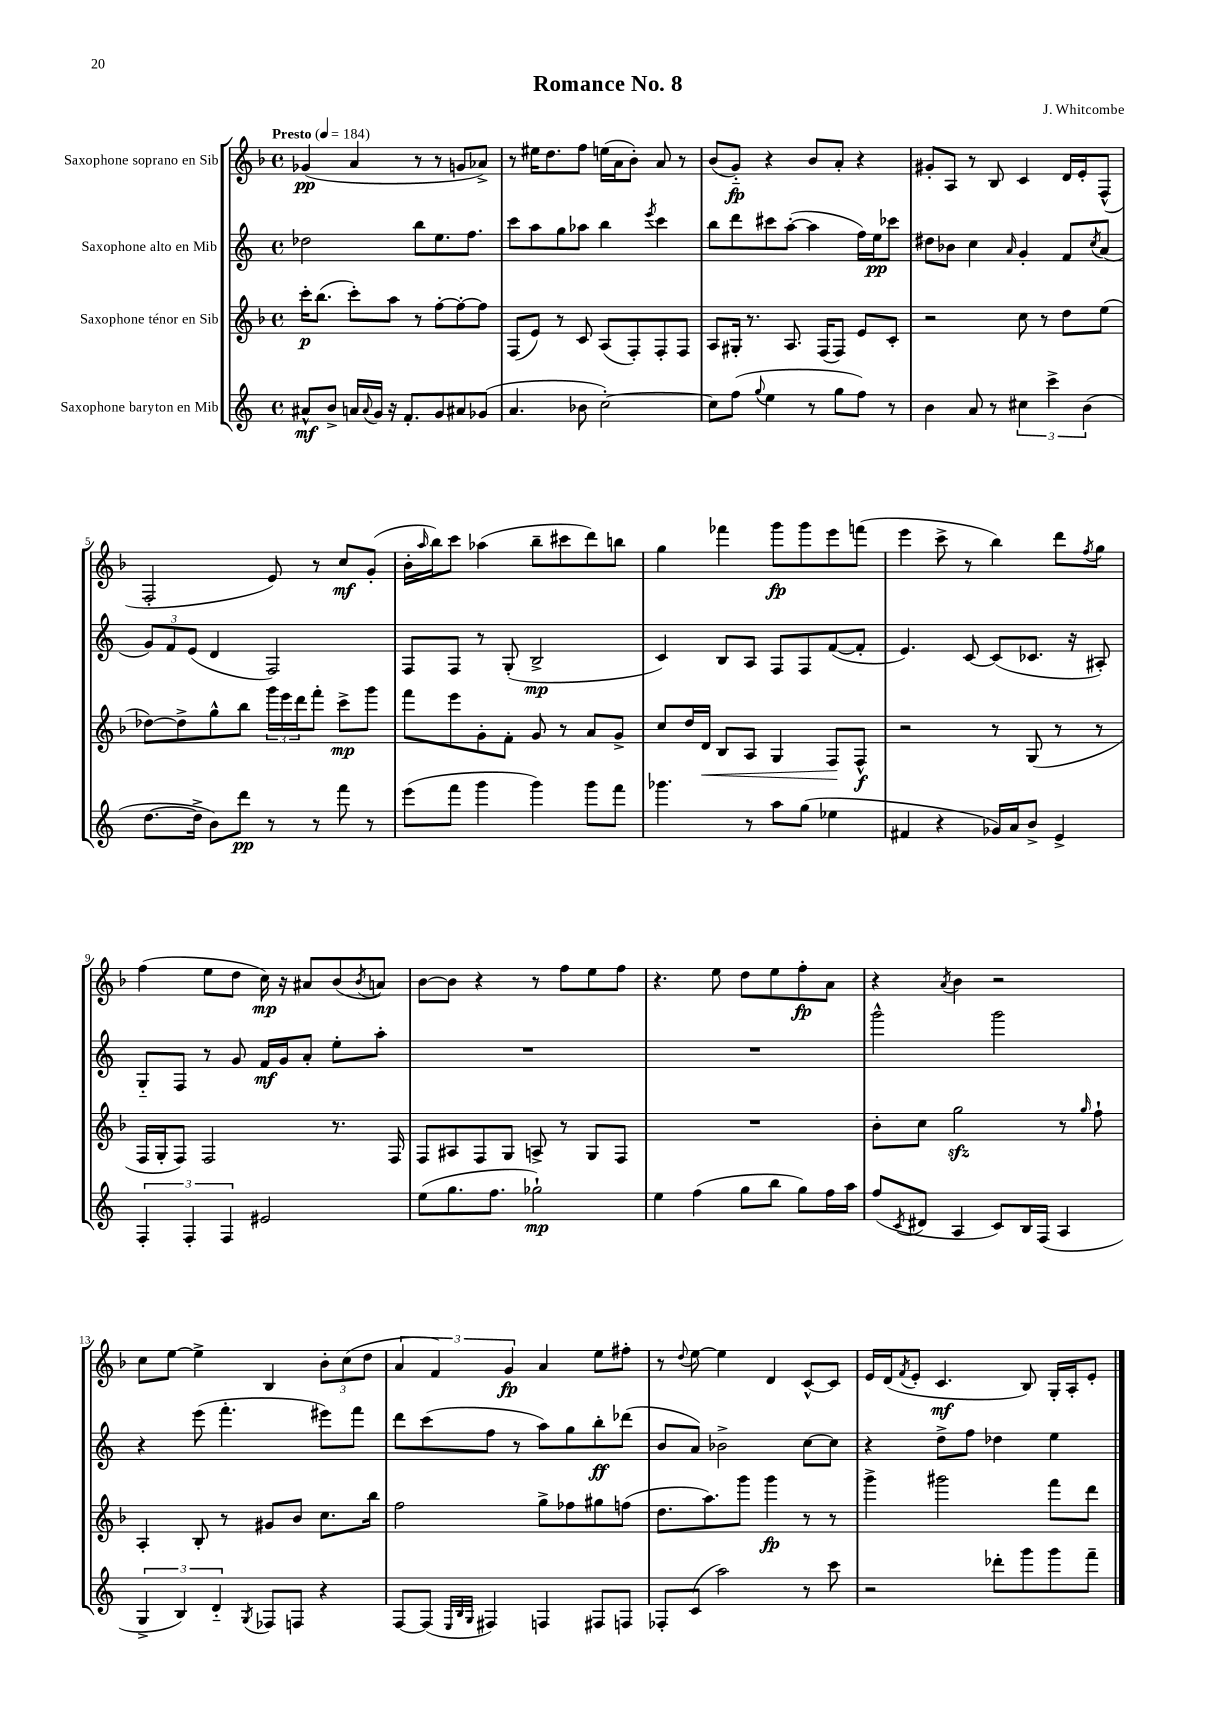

**kern	**kern	**kern	**kern
*staff4	*staff3	*staff2	*staff1
*clefG2	*clefG2	*clefG2	*clefG2
*k[]	*k[b-]	*k[]	*k[b-]
*M4/4	*M4/4	*M4/4	*M4/4
*met(c)	*met(c)	*met(c)	*met(c)
*MM184	*MM184	*MM184	*MM184
8a#^^	16ccc'	2dd-	(4g-
.	(8.bb-	.	.
8b^	.	.	.
16a	8ccc')	.	4a
8qqa	.	.	.
16g	.	.	.
16r	8aa	.	.
8.f'	.	.	.
.	8r	8bb	8r
8g	[8ff'	8.ee	8r
8a#	8ff'_	.	8g
.	.	8.ff	.
(8g-	8ff]	.	8a-^)
=	=	=	=
4.a	(8F	8ccc	8r
.	8e)	8aa	16ee#
.	.	.	8.dd
.	8r	8gg	.
8b-	8c	8aa-	8ff
[2cc')	(8A	4bb	(16ee
.	.	.	16a
.	8F')	.	8b-')
.	.	8qeee	.
.	8F'	4ccc	8a
.	8F	.	8r
=	=	=	=
8cc]	8A	8bb	(8b-
(8ff	16G#'	8ddd	8g'~)
.	8.r	.	.
8qqgg	.	.	.
4ee	.	8ccc#	4r
.	8.A	([8aa'	.
8r	.	4aa]	8b-
.	(16F	.	.
8gg	8F)	.	8a'
8ff)	8e	16ff)	4r
.	.	16ee	.
8r	8c'	8ccc-	.
=	=	=	=
4b	2r	8dd#	8g#'
.	.	8b-	8A
8a	.	4cc	8r
8r	.	.	8B-
.	.	16qqa	.
6cc#	8cc	4g'	4c
.	8r	.	.
6ccc^	.	.	.
.	8dd	8f	16d
.	.	.	16e'
(6b	.	.	.
.	.	8qcc	.
.	(8ee	(8a	(8F^^
=	=	=	=
[8.dd	[8dd-)	12g)	2F'
.	.	12f	.
.	8dd-^]	.	.
.	.	(12e	.
16dd^]	.	.	.
8b)	8gg^^	4d	.
8ddd	8bb-	.	.
8r	24ggg	2F)	8e)
.	24eee	.	.
.	24ddd	.	.
8r	8fff'	.	8r
8fff	8ccc^	.	8cc
8r	8ggg	.	(8g'
=	=	=	=
(8eee	8fff	8F	16b-'
.	.	.	16qqaa
.	.	.	16bb-)
8fff	8eee	8F	8ccc
4ggg	8g'	8r	(4aa-
.	8f'	(8G'	.
4ggg)	8g	2B^	8bb-~
.	8r	.	8ccc#
8ggg	8a	.	8ddd)
8fff	8g^	.	8bb
=	=	=	=
4.ggg-	8cc	4c)	4gg
.	16dd	.	.
.	16d	.	.
.	8B-	8B	4fff-
8r	8A	8A	.
8aa	4G	8F	8ggg
(8gg	.	8F	8ggg
4ee-	8F	([8f	8eee
.	8F^^	8f']	(8fff
=	=	=	=
4f#	2r	4.e)	4eee
4r	.	.	8ccc^
.	.	[8c	8r
16g-)	8r	(8c]	4bb-)
16a	.	.	.
8b^	(8G	8.c-	.
4e^	8r	.	8ddd
.	.	16r	.
.	.	.	8qff
.	8r	8A#')	8gg
=	=	=	=
6F'	16F	8G'~	(4ff
.	16G'	.	.
.	8F)	8F	.
6F'	.	.	.
.	2F	8r	8ee
6F	.	.	.
.	.	8g	8dd
2e#	.	16f	16cc)
.	.	16g	16r
.	.	8a'	8a#
.	8.r	8ee'	(8b-
.	.	.	8qb-
.	.	8aa'	8a)
.	16F	.	.
=	=	=	=
(8ee	8F	1r	[8b-
8.gg	8A#	.	8b-]
.	8F	.	4r
8.ff	.	.	.
.	8G	.	.
2gg-`)	8A^	.	8r
.	8r	.	8ff
.	8G	.	8ee
.	8F	.	8ff
=	=	=	=
4ee	1r	1r	4.r
(4ff	.	.	.
.	.	.	8ee
8gg	.	.	8dd
8bb	.	.	8ee
8gg)	.	.	8ff'
16ff	.	.	8a
16aa	.	.	.
=	=	=	=
(8ff	8b-'	2ggg^^	4r
8qc	.	.	.
8d#	8cc	.	.
.	.	.	8qa
4A	2gg	.	4b-
8c)	.	2ggg	2r
16B	.	.	.
(16F	.	.	.
4A	8r	.	.
.	16qqgg	.	.
.	8ff`	.	.
=	=	=	=
6G^	4A'	4r	8cc
.	.	.	[8ee
6B)	.	.	.
.	8B-'	(8eee	4ee^]
6d'~	.	.	.
.	8r	4.fff'	.
8qG	.	.	.
8F-	8g#	.	4B-
8F	8b-	.	.
4r	8.cc	8eee#)	12b-'
.	.	.	(12cc
.	.	8fff	.
.	.	.	12dd
.	16bb-	.	.
=	=	=	=
[8F	2ff	8ddd	6a
(8F]	.	(8ccc	.
.	.	.	6f)
32qqE	.	.	.
32qqB	.	.	.
32qqG	.	.	.
4F#)	.	8ff	.
.	.	.	6g
.	.	8r	.
4F	8gg^	8aa)	4a
.	8ff-	8gg	.
8F#	8gg#	8bb'	8ee
8F	(8ff	(8ddd-	8ff#'
=	=	=	=
8F-'	8.dd	8b	8r
.	.	.	8qqdd
(8c	.	8a)	[8ee
.	8.aa)	.	.
2aa)	.	2b-^	4ee]
.	8ggg	.	.
.	4ggg	.	4d
8r	8r	[8cc	[8c^^
8ccc	8r	8cc]	8c]
=	=	=	=
2r	4ggg^	4r	16e
.	.	.	(16d
.	.	.	8qf
.	.	.	8e'
.	2ggg#	8dd^	4.c
.	.	8ff	.
8ddd-'	.	4dd-	.
8ggg	.	.	8B-)
8ggg	8fff	4ee	16G'
.	.	.	16A'
8fff~	8ddd	.	8e'
==	==	==	==
*-	*-	*-	*-
